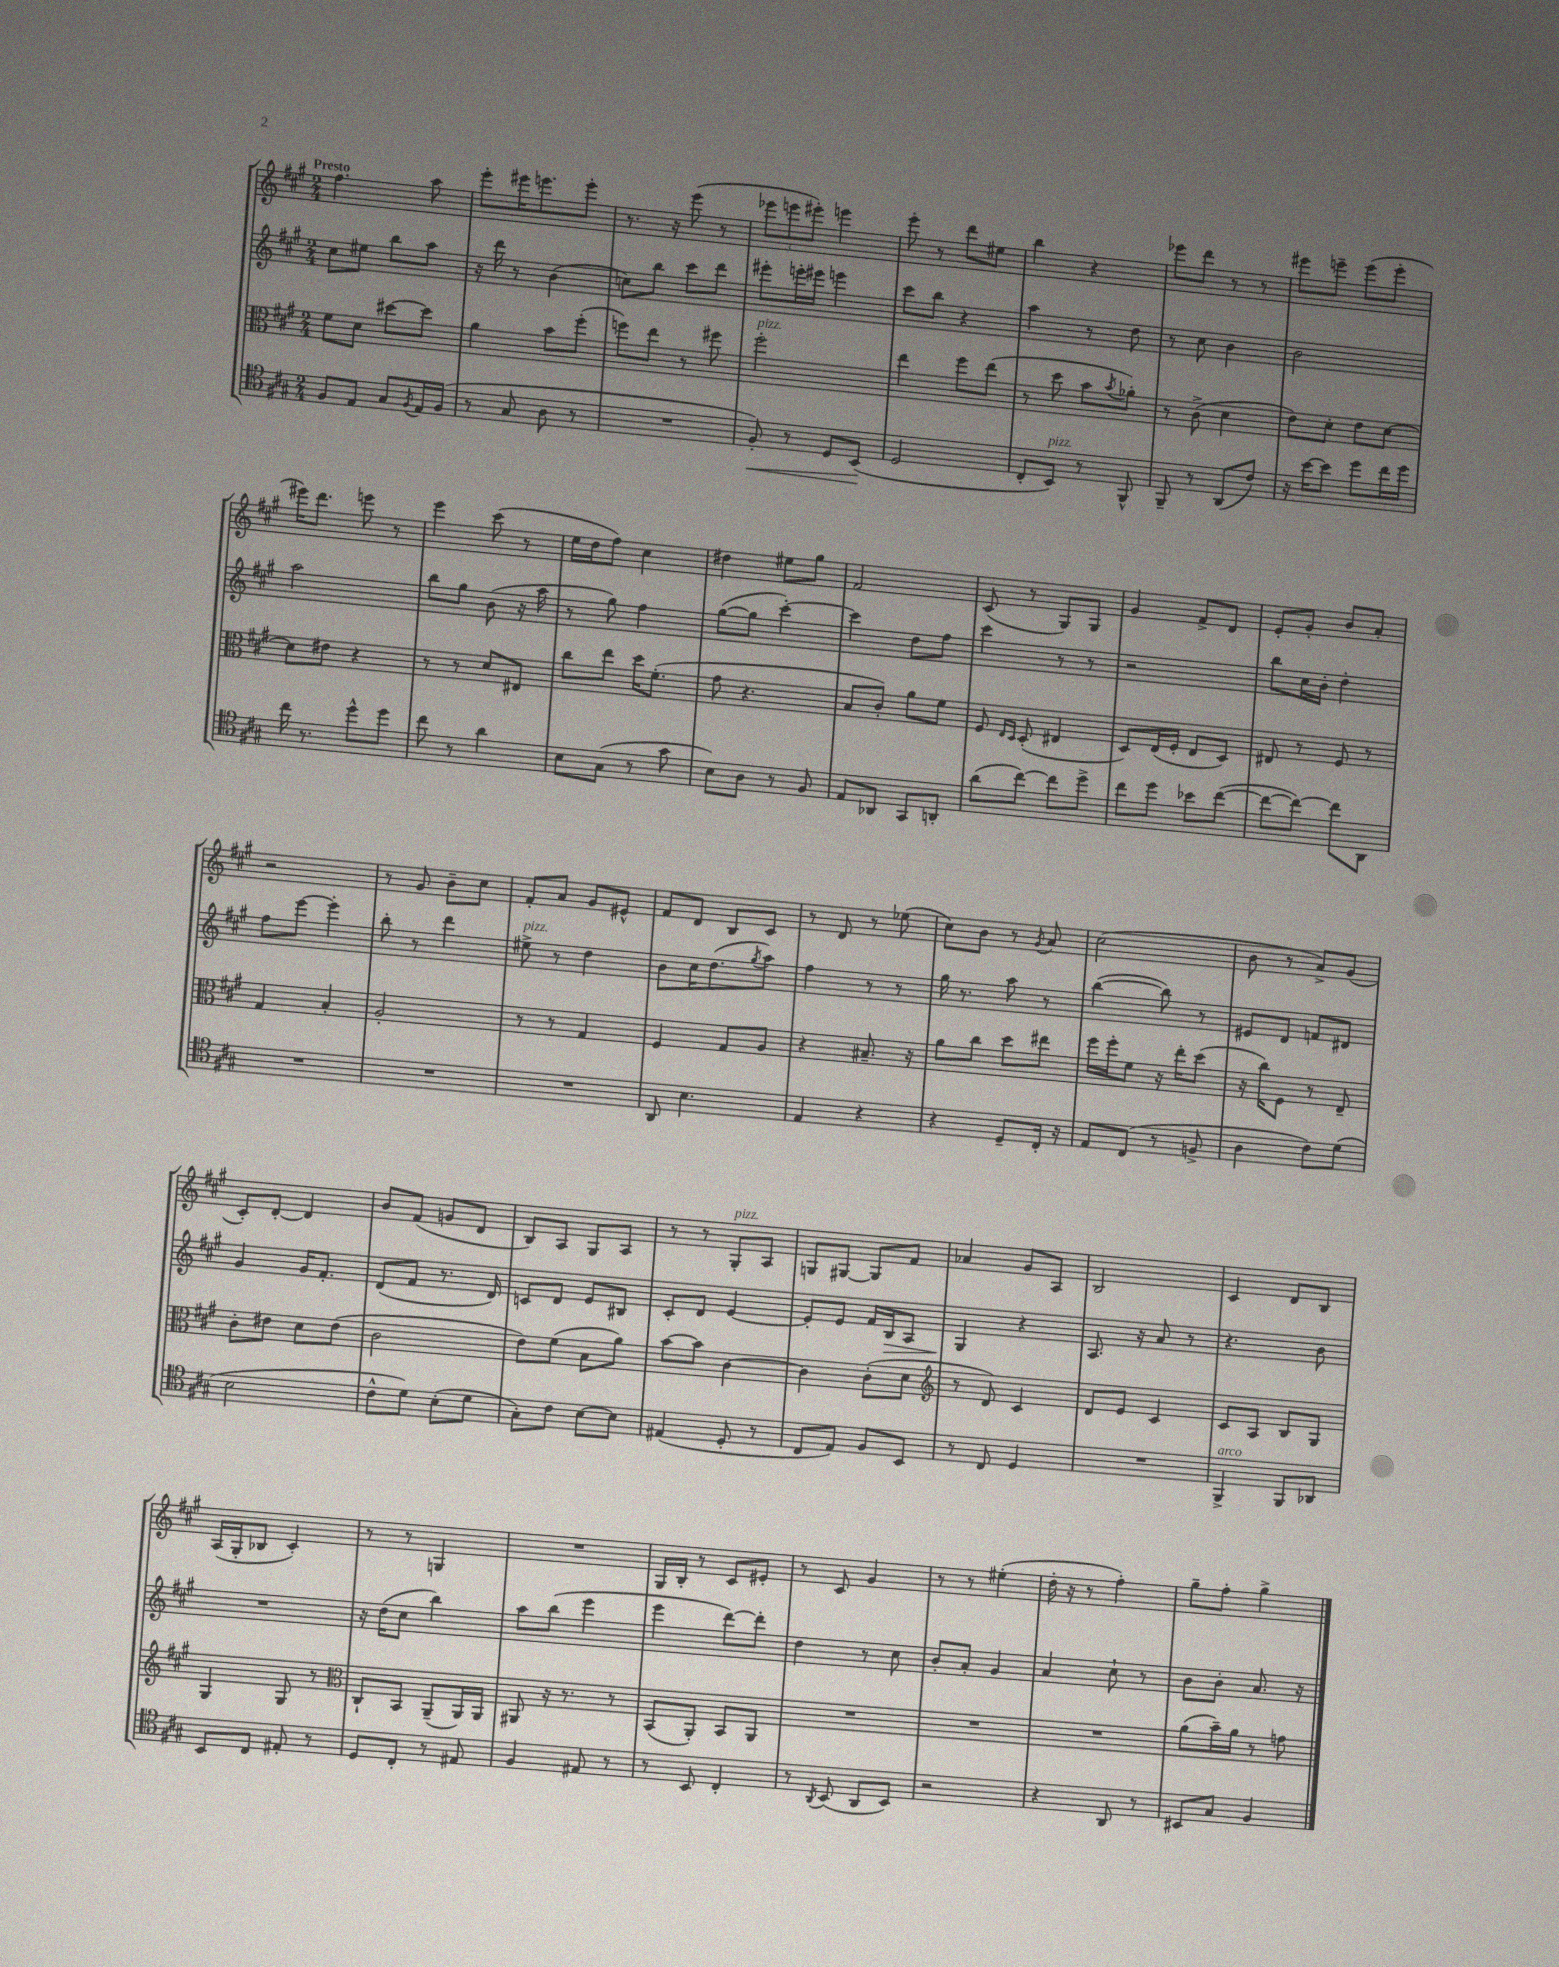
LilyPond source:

<<
\new StaffGroup <<
\new Staff = "s0" {
    \clef treble \key a \major \numericTimeSignature \time 2/4 \tempo "Presto"
    fis''4. a''8 |
    e'''8-. eis'''16 e'''8. e'''8-. |
    r8. r16 e'''8( r8 |
    \tuplet 3/2 { ees'''8 e'''8 eis'''8-.) } e'''4 |
    e'''8-. r8 d'''8 eis''8 |
    b''4 r4 |
    ees'''8 d'''8 r8 r8 |
    eis'''8 e'''8-- e'''8( e'''8-. |
    eis'''16) d'''8. e'''8 r8 |
    e'''4 cis'''8( r8 |
    e''16 d''16 fis''8) cis''4 |
    dis''4 eis''8 gis''8 |
    fis'2 |
    cis'8( r8 gis8) gis8 |
    gis'4 fis'8-> d'8 |
    e'8-. gis'8-. b'8 a'8-. |
    r2 |
    r8 gis'8 b'8-- cis''8 |
    fis'8-. a'8 gis'8 eis'8-^ |
    fis'8 d'8 b8 cis'8 |
    r8 d'8 r8 ees''8( |
    cis''8) b'8 r8 \acciaccatura { gis'8 } a'8 |
    cis''2( |
    b'8 r8 a'8->) gis'8( |
    cis'8-.) d'8~-. d'4 |
    b'8 fis'8( g'8 d'8 |
    b8) a8 gis8 a8 |
    r8 r8 gis8-.^\markup { \italic "pizz." } a8 |
    g8 gis8~ gis8 fis'8 |
    aes'4 gis'8 a8 |
    b2 |
    cis'4 d'8 b8 |
    a16( gis16-. bes8 cis'4-.) |
    r8 r8 g4 |
    R2 |
    gis16 b16-. r8 cis'8 eis'8-. |
    r8 cis'8 gis'4 |
    r8 r8 eis''4-.( |
    d''16-. r16 r8 fis''4-.) |
    gis''8-- fis''8-. gis''4-> \bar "|." |
}
\new Staff = "s1" {
    \clef treble \key a \major \numericTimeSignature \time 2/4
    cis''8 eis''8 b''8 a''8 |
    r16 d'''16 r8 b'4( |
    c''8) b''8 cis'''8 d'''8 |
    eis'''8-. e'''16-. eis'''16 e'''4 |
    cis'''8 b''8 r4 |
    a''4 r8 d''8 |
    r8 cis''8 b'4 |
    b'2 |
    a''2 |
    b''8 gis''8 b'8( r16 a''16 |
    r8 gis''8) fis''4 |
    gis''8~( gis''8 cis'''4~-.) |
    cis'''4 d''8 fis''8 |
    cis'''4 r8 r8 |
    r2 |
    b''8 cis''16 b'16-. d''4-. |
    fis''8 e'''8~ e'''4-. |
    b''8-. r8 d'''4 |
    eis''8->^\markup { \italic "pizz." } r8 d''4 |
    b'8 cis''16 d''8.( \acciaccatura { gis''8 } a''8) |
    fis''4 r8 r8 |
    gis''16 r8. a''8 r8 |
    b''4~( b''8) r8 |
    eis'8 d'8 f'8 dis'8 |
    gis'4 gis'16 fis'8.-. |
    d'8( fis'8 r8. d'16) |
    c'8 d'8 e'8 bis8 |
    cis'8-. d'8 e'4~ |
    e'8-. e'8 fis'16 b16\> a8 |
    gis4\! r4 |
    a8. r16 a'8 r8 |
    r4. b'8 |
    R2 |
    r16 d''16( cis''8 b''4) |
    a''8 b''8( e'''4 |
    e'''4 d'''8~) d'''8-. |
    d''4 r8 cis''8 |
    b'8-. a'8-. gis'4 |
    a'4 cis''8-! r8 |
    b'8 b'8-. a'8. r16 \bar "|." |
}
\new Staff = "s2" {
    \clef alto \key a \major \numericTimeSignature \time 2/4
    fis'8 d'8 dis''8~ dis''8 |
    a'4 b'8 fis''8-.( |
    f''8) e''8 r8 fis''8 |
    fis''2-.^\markup { \italic "pizz." } |
    e''4 fis''8 e''8( |
    r8 d''8 b'8 \acciaccatura { b'8 } aes'8-.) |
    r8 cis'8->( d'4 |
    e'8) d'8-. e'8 d'8~ |
    d'8 eis'8 r4 |
    r8 r8 d'8 eis8 |
    cis''8 e''8 d''16 fis'8.-.( |
    gis'8 r4. |
    b8 cis'8-.) a'8 fis'8 |
    fis8 \grace { e16 d16 } d8-.( eis4 |
    d8) e16( fis16-. e8 d8) |
    eis8 r8 fis8 r8 |
    gis4 b4-. |
    a2-. |
    r8 r8 gis4 |
    fis4 gis8 a8 |
    r4 bis8.-- r16 |
    a'8 cis''8 d''8 eis''8 |
    fis''16 fis''16-. fis'8 r16 e''16-. d''8( |
    r16 cis''16) fis8 r8 e8-- |
    cis'8-. eis'8 d'8 eis'8( |
    cis'2 |
    e'8) fis'8( b8 a'8) |
    b'8~ b'8 cis'4~ |
    cis'4 cis'8-.( d'8 |
    \clef treble r8 d'8) cis'4 |
    d'8 e'8 cis'4 |
    cis'8 a8 b8 gis8 |
    gis4 gis8 r8 |
    \clef alto cis8-! b,8 a,8--( a,16) a,16 |
    ais,8 r16 r8. r8 |
    b,8( a,8-.) b,8 a,8 |
    R2 |
    R2 |
    R2 |
    a'8( b'16--) a'16 r8 g'8 \bar "|." |
}
\new Staff = "s3" {
    \clef tenor \key a \major \numericTimeSignature \time 2/4
    fis8 e8 gis8 \acciaccatura { fis8 } e16 fis16( |
    r8 gis8 a8 r8 |
    R2 |
    fis8-.\<) r8 d8 b,8\!( |
    d2 |
    cis8-. b,8^\markup { \italic "pizz." }) r8 fis,8-^ |
    fis,8-- r8 a,8( cis'8) |
    r16 b'16~ b'8 d''8 cis''16 d''16 |
    cis''16 r8. d''8-^ d''8 |
    cis''8 r8 a'4 |
    b8 gis8( r8 gis'8 |
    b8) a8 r8 fis8 |
    e8 aes,8 gis,8 a,8-. |
    a'8( cis''8~) cis''8 d''8-> |
    cis''8 d''8 bes'8 cis''8~( |
    cis''8~ cis''8~) cis''8 a,8 |
    R2 |
    R2 |
    R2 |
    a,8 b4. |
    e4 r4 |
    r4 d8-- cis16-. r16 |
    e8 cis8( r8 f8-> |
    a4 cis'8) d'8( |
    b2 |
    cis'8-^ d'8) b8-.( d'8 |
    gis8-.) cis'8 b8~ b8 |
    eis4( d8-. r8 |
    cis8 e8) fis8 b,8 |
    r8 cis8 d4 |
    R2 |
    fis,4->^\markup { \italic "arco" } fis,8 aes,8 |
    b,8 cis8 eis8-. r8 |
    d8 cis8-. r8 eis8 |
    fis4 eis8 r8 |
    r8 b,8 cis4-. |
    r8 \acciaccatura { a,8 } b,8( a,8 b,8) |
    r2 |
    r4 a,8 r8 |
    bis,8 gis8 fis4 \bar "|." |
}
>>
>>
\layout { \context { \Score \remove "Bar_number_engraver" } }
